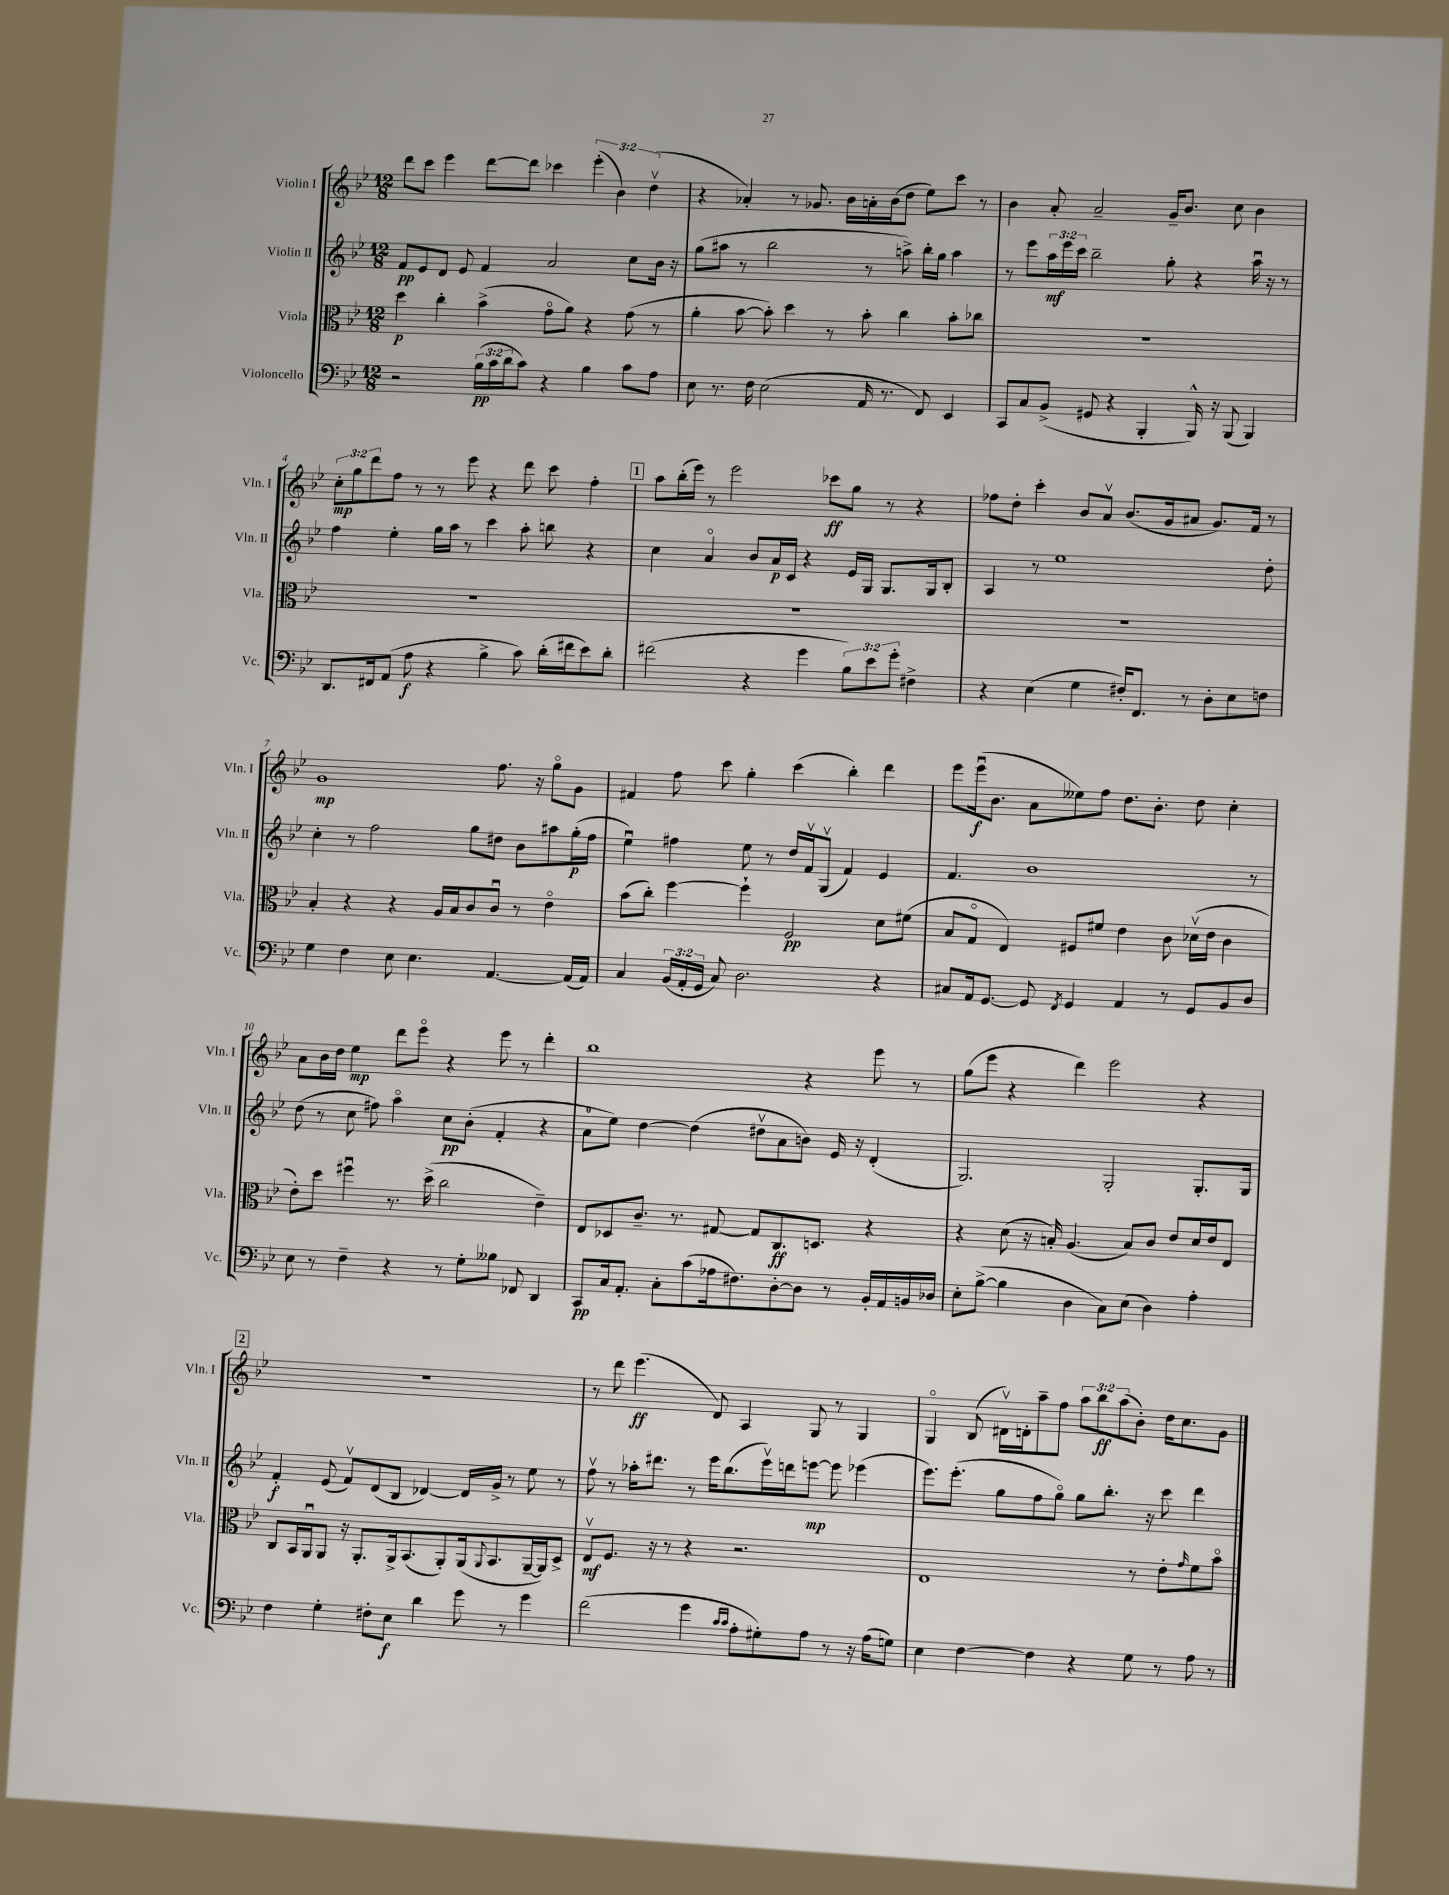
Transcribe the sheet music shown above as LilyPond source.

<<
\new StaffGroup <<
\new Staff = "s0" \with { instrumentName = "Violin I" shortInstrumentName = "Vln. I" } {
    \clef treble \key bes \major \numericTimeSignature \time 12/8 \override Staff.TupletNumber.text = #tuplet-number::calc-fraction-text
    d'''8 c'''8 ees'''4 d'''8~ d'''8 ces'''4 \tuplet 3/2 { ees'''4-.( bes'4) d''4\upbow( } |
    r4 aes'4-.) r8 ges'8. bes'16 a'16-. bes'16( d''8 ees''8) c'''8 r8 |
    bes'4 a'8-. a'2-- g'16-- bes'8. c''8 bes'4 |
    \tuplet 3/2 { c''8-.\mp g''8 d'''8 } f''8 r8 r8 ees'''8 r4 d'''8 c'''8 f''4-. |
    \mark \markup { \box "1" } a''8 bes''16-.( ees'''16) r8 ees'''2 ces'''8\ff g''8 r8 r4 |
    fes''8 d''8-. c'''4-. bes'8 a'8\upbow bes'8.( g'16 ais'8 g'8.) f'16 r8 |
    g'1\mp f''8. r16 g''8\flageolet g'8 |
    fis'4 f''8 c'''8 g''4-. c'''4( bes''4-.) d'''4 |
    ees'''8 ees'''16\downbow\f( bes'8. a'8 eeses''8) f''8 d''8. bes'8.-. d''8 c''4-. |
    a'8 bes'16 d''16 ees''4\mp d'''8 ees'''8\flageolet r4 ees'''8 r8 d'''4-. |
    bes''1 r4 ees'''8 r8 |
    g''8( ees'''8 r4 d'''4) ees'''2 r4 |
    \mark \markup { \box "2" } R1. |
    r8 d'''8 ees'''4.\ff( d'8) a4 g8 r8 g4 |
    g4\flageolet bes8( dis'16\upbow) d'16-. a''8-- f''8 \tuplet 3/2 { a''8 bes''8\ff a''8( } bes'8-.) d''16 c''8. g'8 \bar "|." |
}
\new Staff = "s1" \with { instrumentName = "Violin II" shortInstrumentName = "Vln. II" } {
    \clef treble \key bes \major \numericTimeSignature \time 12/8 \override Staff.TupletNumber.text = #tuplet-number::calc-fraction-text
    f'8\pp ees'8 d'8 ees'8 f'4 a'2 c''8 bes'16 r16 |
    g''8( ais''8 r8 bes''2 r8 a''8->) bes''16-. g''16 a''4 |
    r8 ees'''8 \tuplet 3/2 { a''16\mf ees'''16 c'''16 } bes''2-- g''8-. r4 a''16\downbow r16 r8 |
    f''4 ees''4-. g''16 a''16 r8 c'''4 a''8-. b''8 r4 |
    \mark \markup { \box "1" } c''4 a'4\flageolet bes'8 a'16\p c'16 r4 ees'16 g16 g8. g16 bes8-. |
    a4 r8 ees''1 d''8-. |
    c''4-. r8 f''2 g''8 dis''8 bes'8 ais''8 g''16-.\p( f''16 |
    ees''4\downbow) fis''4 ees''8 r8 d''16 f'16\upbow g8\upbow( f'4) ees'4 |
    f'4. bes'1 r8 |
    d''8( r8 c''8 fis''8) a''4\flageolet c''8\pp bes'8-.( f'4-. r4 |
    a'8-0 ees''8) d''4~ d''4( dis''8\upbow a'8 b'8) ees'16 r16 d'4-.( |
    g2.) g2-. g8.-. g16 |
    \mark \markup { \box "2" } f'4-.\f ees'8( f'8\upbow) d'8( bes8 des'4~) des'16 g'16-> r8 ees''8 r8 |
    f''8\upbow r8 aes''16-. dis'''8. r8 ees'''16 bes''8.( ees'''16\upbow) d'''16 e'''8~\mp e'''8 ees'''4( |
    ees'''8.) ees'''8.-.( g''8 f''8 g''8\flageolet) g''8 bes''8.-. r16 c'''8 d'''4 \bar "|." |
}
\new Staff = "s2" \with { instrumentName = "Viola" shortInstrumentName = "Vla." } {
    \clef alto \key bes \major \numericTimeSignature \time 12/8
    d''4\p c''4-. bes'4->( g'8\flageolet a'8) r4 g'8( r8 |
    a'4-. bes'8~ bes'8-.) d''4 r8 bes'8-. c''4 bes'8-. ces''8 |
    R1. |
    R1. |
    \mark \markup { \box "1" } R1. |
    R1. |
    bes4-. r4 r4 a16 bes16 c'8 c'8\downbow r8 ees'4\flageolet |
    bes'8( c''8-.) f''4~ f''4-! f2\pp d'8 fis'8( |
    bes8 g8\flageolet ees4) fis8 fis'8 ees'4 c'8 des'16\upbow( ees'16 c'4 |
    ees'8-.) d''8 fis''4\downbow r8. d''16->( c''2 ees'4--) |
    ees8 des8 c'8.-- r8. gis8~ gis8 c8.\ff d8. r4 |
    r4 d'8( r16 b16-.) a4.( b8) c'8 ees'8 d'16 ees'16 ees8 |
    \mark \markup { \box "2" } c8 bes,16 a,16\downbow a,8 r16 a,8.-. a,16-> bes,8.( a,8-.) a,16( \appoggiatura { a,8 } bes,8. a,16~-- a,16) d8-> |
    ees8\upbow\mf f8. r16 r8 r4 r2. |
    ees1 r8 ees'8-. \grace { g'16 } f'8 bes'8\flageolet \bar "|." |
}
\new Staff = "s3" \with { instrumentName = "Violoncello" shortInstrumentName = "Vc." } {
    \clef bass \key bes \major \numericTimeSignature \time 12/8 \override Staff.TupletNumber.text = #tuplet-number::calc-fraction-text
    r2 \tuplet 3/2 { bes16\pp( c'16 d'16 } c'8) r4 bes4 c'8 a8 |
    ees8 r8. f16 ees2( a,16 r8. f,8) ees,4 |
    c,8 c8 bes,8->( gis,8 r4 bes,,4-. bes,,16-^) r16 bes,,8( bes,,4) |
    d,8. fis,16 a,8( a8\f r4 bes4-> c'8) d'16-.( fis'16 ees'8) d'8-. |
    \mark \markup { \box "1" } fis'2( r4 g'4 \tuplet 3/2 { bes8) ees'8 g'8-. } fis4-> |
    r4 ees4( g4 fis16-.) f,8. r8 d8-. ees8 f8 |
    g4 f4 ees8 ees4. a,4.~ a,16( a,16) |
    c4 \tuplet 3/2 { bes,16( a,16-. g,16 } c8) d2. r4 |
    cis8 a,16 g,8.~ g,8 \acciaccatura { f,8 } g,4 a,4 r8 g,8 bes,8 d8 |
    ees8 r8 f4-- r4 r8 g8-. beses8 fes,8 d,4 |
    c,8\pp c16 a,8.-. c8-. c'8( aes16 fis8.) d8~-. d8 r8 bes,16-. a,16 b,16 des16 |
    ees8-. bes8~->( bes4 d4 c8) ees8( d4) a4-. |
    \mark \markup { \box "2" } f4 g4-. fis8-. ees8\f d'4 g'8 r8 g'4 |
    f'2( g'4 \grace { c'16 c'16 } a8-. gis8-.) a8 r8 r16 a16( g8) |
    ees4 f4~ f4 r4 g8 r8 a8 r8 \bar "|." |
}
>>
>>
